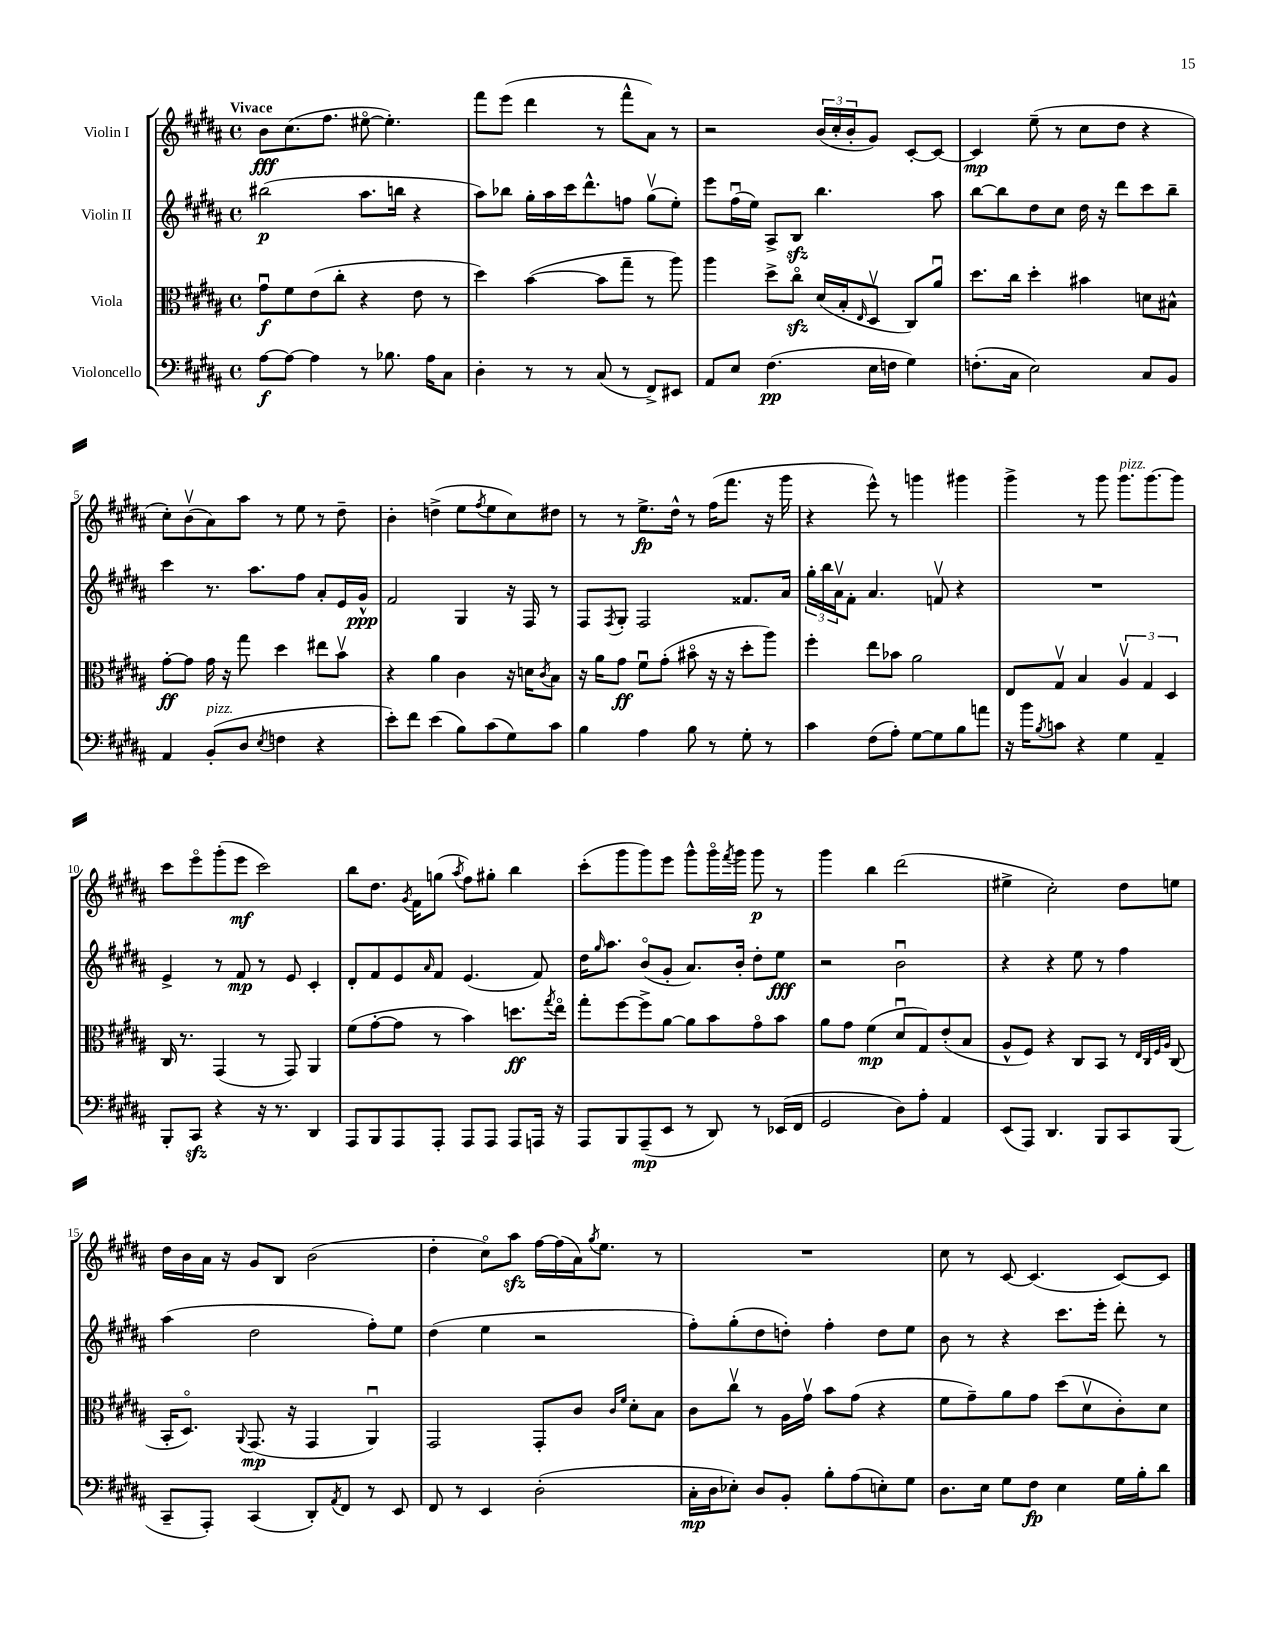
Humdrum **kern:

**kern	**dynam	**kern	**dynam	**kern	**dynam	**kern	**dynam
*part4	*part4	*part3	*part3	*part2	*part2	*part1	*part1
*staff4	*staff4	*staff3	*staff3	*staff2	*staff2	*staff1	*staff1
*I"Violoncello	*	*I"Viola	*	*I"Violin II	*	*I"Violin I	*
*clefF4	*	*clefC3	*	*clefG2	*	*clefG2	*
*k[f#c#g#d#a#]	*	*k[f#c#g#d#a#]	*	*k[f#c#g#d#a#]	*	*k[f#c#g#d#a#]	*
*M4/4	*	*M4/4	*	*M4/4	*	*M4/4	*
*met(c)	*	*met(c)	*	*met(c)	*	*met(c)	*
=1	=1	=1	=1	=1	=1	=1	=1
!	!	!	!	!	!	!LO:TX:a:B:t=Vivace	!
[8A#\L	f	8g#u\L	f	(2bb#X\	p	8b\L	fff
8A#\J_	.	8f#\	.	.	.	(8.cc#\	.
4A#\]	.	(8e\	.	.	.	.	.
.	.	.	.	.	.	8.ff#\J	.
.	.	8cc#'\J	.	.	.	.	.
8r	.	4r	.	8.aa#\L	.	[8ee#X\	.
8.B-X\	.	.	.	.	.	4.ee#'\])	.
.	.	.	.	16bbn\Jk	.	.	.
.	.	8e\	.	4r	.	.	.
16A#\KL	.	.	.	.	.	.	.
8C#\J	.	8r	.	.	.	.	.
=2	=2	=2	=2	=2	=2	=2	=2
4D#'\	.	4dd#\)	.	8aa#\L)	.	8fff#\L	.
.	.	.	.	8bb-X\J	.	(8eee\J	.
8r	.	([4b\	.	16gg#'\LL	.	4ddd#\	.
.	.	.	.	16aa#\	.	.	.
8r	.	.	.	16ccc#\J	.	.	.
.	.	.	.	8.ddd#^^\	.	.	.
(8C#/	.	8b\L]	.	.	.	8r	.
8r	.	8gg#~\J	.	8ffn\J	.	8fff#^^\L	.
8FF#^/L)	.	8r	.	(8gg#v\L	.	8a#\J)	.
8EE#X/J	.	8aa#\)	.	8ee'\J)	.	8r	.
=3	=3	=3	=3	=3	=3	=3	=3
8AA#/L	.	4aa#\	.	8eee\L	.	2r	.
8E/J	.	.	.	(16ff#u\L	.	.	.
.	.	.	.	16ee\JJ)	.	.	.
(4.F#\	pp	8dd#^\L	.	8A#^/L	.	.	.
.	.	8cc#zz\J	.	8Bzz/J	.	.	.
.	.	(16d#/LL	.	4.bb\	.	(24b/LL	.
.	.	.	.	.	.	24cc#'/	.
.	.	16B'/J	.	.	.	.	.
.	.	.	.	.	.	24b'/J	.
.	.	16qqE/	.	.	.	.	.
16E\LL	.	8D#v/J	.	.	.	8g#/J)	.
16Fn\JJ	.	.	.	.	.	.	.
4G#\)	.	8C#/L)	.	.	.	[8c#'/L	.
.	.	8a#u/J	.	8aa#\	.	8c#/J_	.
=4	=4	=4	=4	=4	=4	=4	=4
(8.Fn'\L	.	8.dd#\L	.	[8bb\L	.	4c#/]	mp
.	.	.	.	8bb\]	.	.	.
16C#\Jk	.	16cc#\Jk	.	.	.	.	.
2E\)	.	4dd#'\	.	8dd#\	.	(8ee~\	.
.	.	.	.	8cc#\J	.	8r	.
.	.	4b#X\	.	16dd#\	.	8cc#\L	.
.	.	.	.	16r	.	.	.
.	.	.	.	8ddd#\L	.	8dd#\J	.
8C#/L	.	8dn\L	.	8ccc#\	.	4r	.
8BB/J	.	8B#X^^\J	.	8bb~\J	.	.	.
!!LO:LB:g=z
=5	=5	=5	=5	=5	=5	=5	=5
4AA#/	.	[8g#'\L	ff	4ccc#\	.	8cc#'\L)	.
.	.	8g#\J]	.	.	.	(8bv\	.
!LO:TX:a:i:t=pizz.	!	!	!	!	!	!	!
(8BB'/L	.	16g#\	.	8.r	.	8a#\)	.
.	.	16r	.	.	.	.	.
8D#/J	.	8gg#\	.	.	.	8aa#\J	.
.	.	.	.	8.aa#\L	.	.	.
8qE/	.	.	.	.	.	.	.
4Fn\	.	4dd#\	.	.	.	8r	.
.	.	.	.	8ff#\J	.	8ee\	.
4r	.	8ee#X\L	.	8a#'/L	.	8r	.
.	.	8bv\J	.	16e/L	.	8dd#~\	.
.	.	.	.	16g#^^/JJ	ppp	.	.
=6	=6	=6	=6	=6	=6	=6	=6
8e'\L)	.	4r	.	2f#/	.	4b'\	.
8f#\J	.	.	.	.	.	.	.
(4e\	.	4a#\	.	.	.	(4ddn^\	.
8B\L)	.	4c#\	.	4G#/	.	8ee\L	.
.	.	.	.	.	.	8qff#/	.
(8c#\	.	.	.	.	.	8ee\	.
8G#\)	.	16r	.	16r	.	8cc#\)	.
.	.	16dn\KL	.	16F#/	.	.	.
.	.	8qc#/	.	.	.	.	.
8c#\J	.	8B\J	.	8r	.	8dd#X\J	.
=7	=7	=7	=7	=7	=7	=7	=7
4B\	.	16r	.	8F#/L	.	8r	.
.	.	16a#\KL	.	.	.	.	.
.	.	.	.	8qF#/	.	.	.
.	.	8g#\J	ff	8G#'/J	.	8r	.
4A#\	.	8f#u\L	.	2F#/	.	8.ee^\L	fp
.	.	(8g#'\J	.	.	.	.	.
.	.	.	.	.	.	16dd#^^\Jk	.
8B\	.	8b#X\	.	.	.	8r	.
8r	.	16r	.	.	.	(16ff#\KL	.
.	.	16r	.	.	.	8.fff#\J	.
8G#'\	.	8dd#'\L	.	8.f##X/L	.	.	.
8r	.	8aa#\J)	.	.	.	16r	.
.	.	.	.	16a#/Jk	.	16ggg#\	.
=8	=8	=8	=8	=8	=8	=8	=8
4c#\	.	4ff#'\	.	24gg#'\LL	.	4r	.
.	.	.	.	24bb\	.	.	.
.	.	.	.	24a#v\J	.	.	.
.	.	.	.	8f#'\J	.	.	.
(8F#\L	.	8ee\L	.	4.a#/	.	8eee^^\)	.
8A#'\J)	.	8b-X\J	.	.	.	8r	.
[8G#\L	.	2a#\	.	.	.	4gggn\	.
8G#\]	.	.	.	8fnv/	.	.	.
8B\	.	.	.	4r	.	4ggg#X\	.
8an\J	.	.	.	.	.	.	.
=9	=9	=9	=9	=9	=9	=9	=9
16r	.	8E/L	.	1r	.	4ggg#^\	.
16b\KL	.	.	.	.	.	.	.
8qB/	.	.	.	.	.	.	.
8cn\J	.	8G#v/J	.	.	.	.	.
4r	.	4B/	.	.	.	8r	.
.	.	.	.	.	.	8ggg#\	.
!	!	!	!	!	!	!LO:TX:a:i:t=pizz.	!
4G#\	.	6A#v/	.	.	.	8.ggg#\L	.
.	.	6G#/	.	.	.	.	.
.	.	.	.	.	.	[8.ggg#\	.
4AA#~/	.	.	.	.	.	.	.
.	.	6D#/	.	.	.	.	.
.	.	.	.	.	.	8ggg#\J]	.
!!LO:LB:g=z
=10	=10	=10	=10	=10	=10	=10	=10
8BBB'/L	.	16C#/	.	4e^/	.	8ccc#\L	.
.	.	8.r	.	.	.	.	.
8CC#zz/J	.	.	.	.	.	8eee\	.
4r	.	(4GG#/	.	8r	.	(8ggg#'\	.
.	.	.	.	8f#/	mp	8eee\J	mf
16r	.	8r	.	8r	.	2ccc#\)	.
8.r	.	.	.	.	.	.	.
.	.	8GG#/)	.	8e/	.	.	.
4DD#/	.	4AA#/	.	4c#'/	.	.	.
=11	=11	=11	=11	=11	=11	=11	=11
8AAA#/L	.	(8f#\L	.	8d#'/L	.	8bb\L	.
8BBB/	.	[8g#'\	.	8f#/	.	8.dd#\J	.
8AAA#/	.	8g#\J]	.	8e/	.	.	.
.	.	.	.	.	.	8qg#/	.
.	.	.	.	.	.	16f#\KL	.
.	.	.	.	16qqa#/	.	.	.
8AAA#'/J	.	8r	.	8f#/J	.	(8ggn\J	.
.	.	.	.	.	.	8qaa#/	.
8AAA#/L	.	4b\)	.	(4.e/	.	8ff#\L)	.
8AAA#/J	.	.	.	.	.	8gg#X'\J	.
8AAA#/L	.	8.ddn\L	ff	.	.	4bb\	.
16AAAn/Jk	.	.	.	8f#/)	.	.	.
.	.	8qgg#/	.	.	.	.	.
16r	.	16ee\Jk	.	.	.	.	.
=12	=12	=12	=12	=12	=12	=12	=12
8AAA#/L	.	8gg#'\L	.	16dd#\KL	.	(8ccc#'\L	.
.	.	.	.	16qqgg#/	.	.	.
.	.	.	.	8.aa#\J	.	.	.
8BBB/	.	[8ff#\	.	.	.	8ggg#\	.
(8AAA#~/	mp	8ff#^\]	.	(8b/L	.	8ggg#\)	.
8EE/J	.	[8a#\J	.	8g#'/J	.	8eee\J	.
8r	.	8a#\L]	.	8.a#/L)	.	8ggg#^^\L	.
8DD#/)	.	8b\	.	.	.	16ggg#\L	.
.	.	.	.	.	.	8qfff#/	.
.	.	.	.	16b'/Jk	.	16ggg#\JJ	.
8r	.	8g#\	.	8dd#'\L	.	8ggg#\	p
(16EE-X/LL	.	8b\J	.	8ee\J	fff	8r	.
16FF#/JJ	.	.	.	.	.	.	.
=13	=13	=13	=13	=13	=13	=13	=13
2GG#/	.	8a#\L	.	2r	.	4ggg#\	.
.	.	8g#\J	.	.	.	.	.
.	.	(4f#\	mp	.	.	4bb\	.
8D#\L)	.	8d#u/L	.	2bu\	.	(2ddd#\	.
8A#'\J	.	8G#/)	.	.	.	.	.
4AA#/	.	(8e'/	.	.	.	.	.
.	.	8B/J	.	.	.	.	.
=14	=14	=14	=14	=14	=14	=14	=14
(8EE/L	.	8A#^^/L	.	4r	.	4ee#X^\	.
8AAA#/J)	.	8F#/J)	.	.	.	.	.
4.DD#/	.	4r	.	4r	.	2cc#'\)	.
.	.	8C#/L	.	8ee\	.	.	.
8BBB/L	.	8BB/J	.	8r	.	.	.
8CC#/	.	8r	.	4ff#\	.	8dd#\L	.
.	.	32qqE/LLL	.	.	.	.	.
.	.	32qqC#/	.	.	.	.	.
.	.	32qqF#/	.	.	.	.	.
.	.	32qqA#/JJJ	.	.	.	.	.
(8BBB/J	.	(8C#/	.	.	.	8een\J	.
!!LO:LB:g=z
=15	=15	=15	=15	=15	=15	=15	=15
8CC#~/L	.	16BB'/KL	.	(4aa#\	.	16dd#\LL	.
.	.	8.D#/J)	.	.	.	16b\	.
8AAA#'/J)	.	.	.	.	.	16a#\JJ	.
.	.	.	.	.	.	16r	.
.	.	8qqAA#/	.	.	.	.	.
(4CC#/	.	(8.GG#/	mp	2dd#\	.	8g#/L	.
.	.	.	.	.	.	8B/J	.
.	.	16r	.	.	.	.	.
8DD#'/L)	.	4GG#/	.	.	.	(2b\	.
8qAA#/	.	.	.	.	.	.	.
8FF#/J	.	.	.	.	.	.	.
8r	.	4AA#u/)	.	8ff#'\L)	.	.	.
8EE/	.	.	.	8ee\J	.	.	.
=16	=16	=16	=16	=16	=16	=16	=16
8FF#/	.	2GG#/	.	(4dd#\	.	4dd#'\	.
8r	.	.	.	.	.	.	.
4EE/	.	.	.	4ee\	.	8cc#\L)	.
.	.	.	.	.	.	8aa#zz\J	.
(2D#'\	.	8GG#'/L	.	2r	.	[16ff#\LL	.
.	.	.	.	.	.	(16ff#\]	.
.	.	8c#/J	.	.	.	16a#\J)	.
.	.	.	.	.	.	8qgg#/	.
.	.	.	.	.	.	8.ee\J	.
.	.	16qqc#/LL	.	.	.	.	.
.	.	16qqf#/JJ	.	.	.	.	.
.	.	8d#'\L	.	.	.	.	.
.	.	8B\J	.	.	.	8r	.
=17	=17	=17	=17	=17	=17	=17	=17
16C#'\LL	mp	8c#\L	.	8ff#'\L)	.	1r	.
16D#\J	.	.	.	.	.	.	.
8E-X'\J)	.	8cc#v\J	.	(8gg#'\	.	.	.
8D#/L	.	8r	.	8dd#\	.	.	.
8BB'/J	.	16A#\LL	.	8ddn'\J)	.	.	.
.	.	16g#v\JJ	.	.	.	.	.
8B'\L	.	8b\L	.	4ff#'\	.	.	.
(8A#\	.	(8g#\J	.	.	.	.	.
8En'\)	.	4r	.	8dd\L	.	.	.
8G#\J	.	.	.	8ee\J	.	.	.
=18	=18	=18	=18	=18	=18	=18	=18
8.D#\L	.	8f#\L	.	8b\	.	8cc#\	.
.	.	8g#~\)	.	8r	.	8r	.
16E\Jk	.	.	.	.	.	.	.
8G#\L	.	8a#\	.	4r	.	[8c#/	.
8F#\J	fp	8g#\J	.	.	.	(4.c#/]	.
4E\	.	(8dd#\L	.	8.ccc#\L	.	.	.
.	.	8d#v\	.	.	.	.	.
.	.	.	.	16eee'\Jk	.	.	.
16G#\LL	.	8c#'\)	.	8ddd#'\	.	[8c#/L)	.
16B'\J	.	.	.	.	.	.	.
8d#\J	.	8d#\J	.	8r	.	8c#/J]	.
==	==	==	==	==	==	==	==
*-	*-	*-	*-	*-	*-	*-	*-
